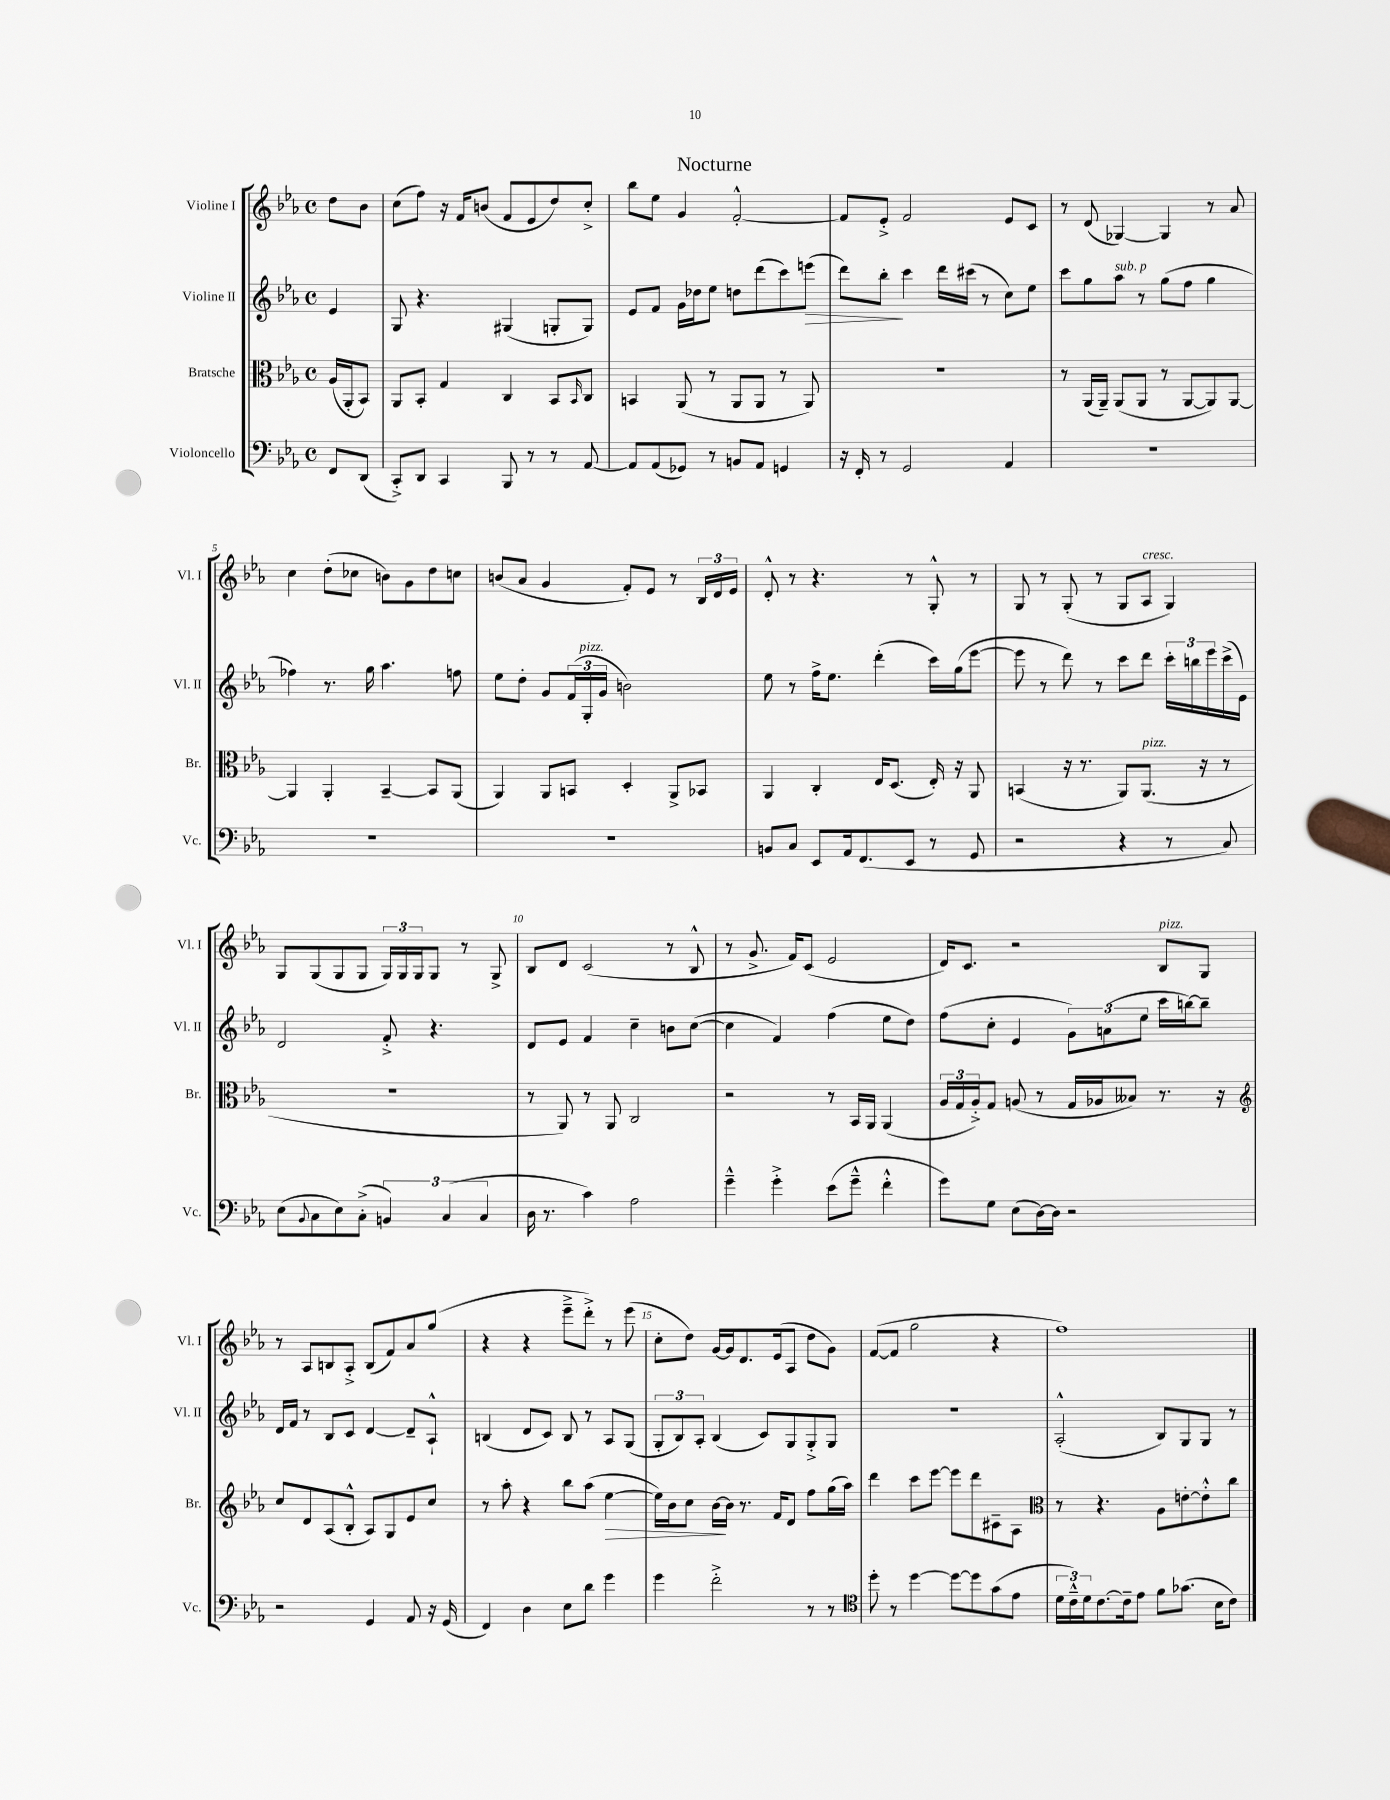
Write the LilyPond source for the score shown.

\header { title = "Nocturne" }
<<
\new StaffGroup <<
\new Staff = "s0" \with { instrumentName = "Violine I" shortInstrumentName = "Vl. I" } {
    \clef treble \key ees \major \defaultTimeSignature \time 4/4 \partial 4
    d''8 bes'8 |
    c''8( f''8) r16 f'16 b'8( f'8 ees'8 d''8) c''8-.-> |
    bes''8 ees''8 g'4 f'2~-.-^ |
    f'8 ees'8-.-> f'2 ees'8 c'8 |
    r8 d'8( ges4~) ges4 r8 aes'8 |
    c''4 d''8-.( ces''8 b'8) g'8 d''8 c''8 |
    b'8( aes'8 g'4 f'8-.) ees'8 r8 \tuplet 3/2 { bes16 d'16 ees'16 } |
    d'8-.-^ r8 r4. r8 g8-.-^ r8 |
    g8 r8 g8-.( r8 g8 aes8^\markup { \italic "cresc." } g4) |
    g8 g8( g8 g8 \tuplet 3/2 { g16) g16 g16 } g8 r8 g8-> |
    bes8 d'8 c'2( r8 bes8-^ |
    r8 g'8.-> f'16) c'8( ees'2 |
    d'16) c'8. r2 bes8^\markup { \italic "pizz." } g8 |
    r8 aes8 b8 aes8-.-> b8( f'8) aes'8 g''8( |
    r4 r4 ees'''8---> d'''8-.->) r8 ees'''8( |
    c''8-. d''8) g'16~ g'16 d'8. ees'16( aes8 d''8 g'8) |
    f'8~( f'8 g''2 r4 |
    f''1) \bar "|." |
}
\new Staff = "s1" \with { instrumentName = "Violine II" shortInstrumentName = "Vl. II" } {
    \clef treble \key ees \major \defaultTimeSignature \time 4/4 \partial 4
    ees'4 |
    g8 r4. gis4( g8-. g8) |
    ees'8 f'8 g'16 des''16 ees''8 d''8 d'''8( c'''8) e'''8\>( |
    d'''8) bes''8-.\! c'''4 d'''16 cis'''16( r8 c''8) ees''8 |
    c'''8 g''8 aes''8^\markup { \italic "sub. p" } r8 g''8( f''8 g''4 |
    fes''4) r8. g''16 aes''4. f''8 |
    ees''8 d''8-. g'8 \tuplet 3/2 { f'16( g16-.^\markup { \italic "pizz." } g'16 } b'2) |
    ees''8 r8 f''16-> ees''8. d'''4-.( c'''16) g''16( ees'''8~ |
    ees'''8 r8 d'''8) r8 c'''8 d'''8 \tuplet 3/2 { c'''16-. b''16 ees'''16 } c'''16->( ees'16) |
    d'2 f'8-.-> r4. |
    d'8 ees'8 f'4 c''4-- b'8 c''8~( |
    c''4 f'4) f''4( ees''8 d''8) |
    f''8( c''8-. ees'4 \tuplet 3/2 { g'8) a'8( ees''8 } c'''16 b''16~) b''8-- |
    d'16 f'16 r8 bes8 c'8 d'4~ d'8-- aes8-!-^ |
    b4( d'8 c'8) b8 r8 aes8 g8( |
    \tuplet 3/2 { g8-. bes8) aes8-. } bes4( c'8) g8 g8-.-> g8 |
    r1 |
    aes2-.-^( bes8) g8 g8 r8 \bar "|." |
}
\new Staff = "s2" \with { instrumentName = "Bratsche" shortInstrumentName = "Br." } {
    \clef alto \key ees \major \defaultTimeSignature \time 4/4 \partial 4
    aes16( aes,16-. bes,8) |
    aes,8 bes,8-. g4 c4 bes,8 \grace { bes,16 } c8 |
    b,4 aes,8( r8 aes,8 aes,8 r8 aes,8) |
    R1 |
    r8 aes,16( aes,16--) aes,8( aes,8 r8 aes,8~ aes,8) aes,8~ |
    aes,4 aes,4-. bes,4~-- bes,8 aes,8( |
    aes,4) aes,8 b,8 d4-. aes,8-> bes,8 |
    aes,4 c4-. ees16 d8.( ees16-.) r16 aes,8 |
    b,4( r16 r8. aes,8) aes,8.^\markup { \italic "pizz." }( r16 r8 |
    r1 |
    r8 aes,8) r8 aes,8 c2 |
    r2 r8 bes,16 aes,16 aes,4( |
    \tuplet 3/2 { aes16 g16 aes16-.->) } g8 a8( r8 g16 aes16 beses8) r8. r16 |
    \clef treble c''8 d'8 aes8( bes8-.-^ aes8) g8 ees'8 c''8 |
    r8 aes''8-. r4 bes''8 aes''8( ees''4~\> |
    ees''16) bes'16 c''8 bes'16~\! bes'16 r8. f'16 d'8 f''8 g''16( aes''16) |
    d'''4 c'''8 ees'''8~ ees'''8 d'''8 cis'8-- aes8 |
    \clef alto r8 r4. aes8 e'8~-. e'8-.-^ c''8 \bar "|." |
}
\new Staff = "s3" \with { instrumentName = "Violoncello" shortInstrumentName = "Vc." } {
    \clef bass \key ees \major \defaultTimeSignature \time 4/4 \partial 4
    f,8 d,8( |
    c,8-.->) d,8 c,4 bes,,8 r8 r8 aes,8~ |
    aes,8 aes,8( ges,8) r8 b,8 aes,8 g,4 |
    r16 f,16-. r8 g,2 aes,4 |
    R1 |
    R1 |
    R1 |
    b,8 c8 ees,8 aes,16 f,8.( ees,8 r8 g,8 |
    r2 r4 r8 c8) |
    ees8( \appoggiatura { bes,8 } c8 ees8) c8-.->( \tuplet 3/2 { b,4) c4( c4 } |
    d16 r8. c'4) aes2 |
    g'4---^ g'4-.-> ees'8( g'8---^ f'4-.-^ |
    g'8) g8 ees8( d16~) d16 r2 |
    r2 g,4 aes,8 r16 g,16( |
    f,4) d4 ees8 d'8 g'4 |
    g'4 f'2-.-> r8 r8 |
    \clef tenor d''8-. r8 d''4~ d''8~ d''8 g'8( ees'8 |
    \tuplet 3/2 { d'16 c'16---^) d'16 } c'8.~ c'16-- ees'8 f'8 ges'8.( bes16 c'8) \bar "|." |
}
>>
>>
\layout { \context { \Score \override BarNumber.break-visibility = ##(#f #t #t) barNumberVisibility = #(every-nth-bar-number-visible 5) } }
